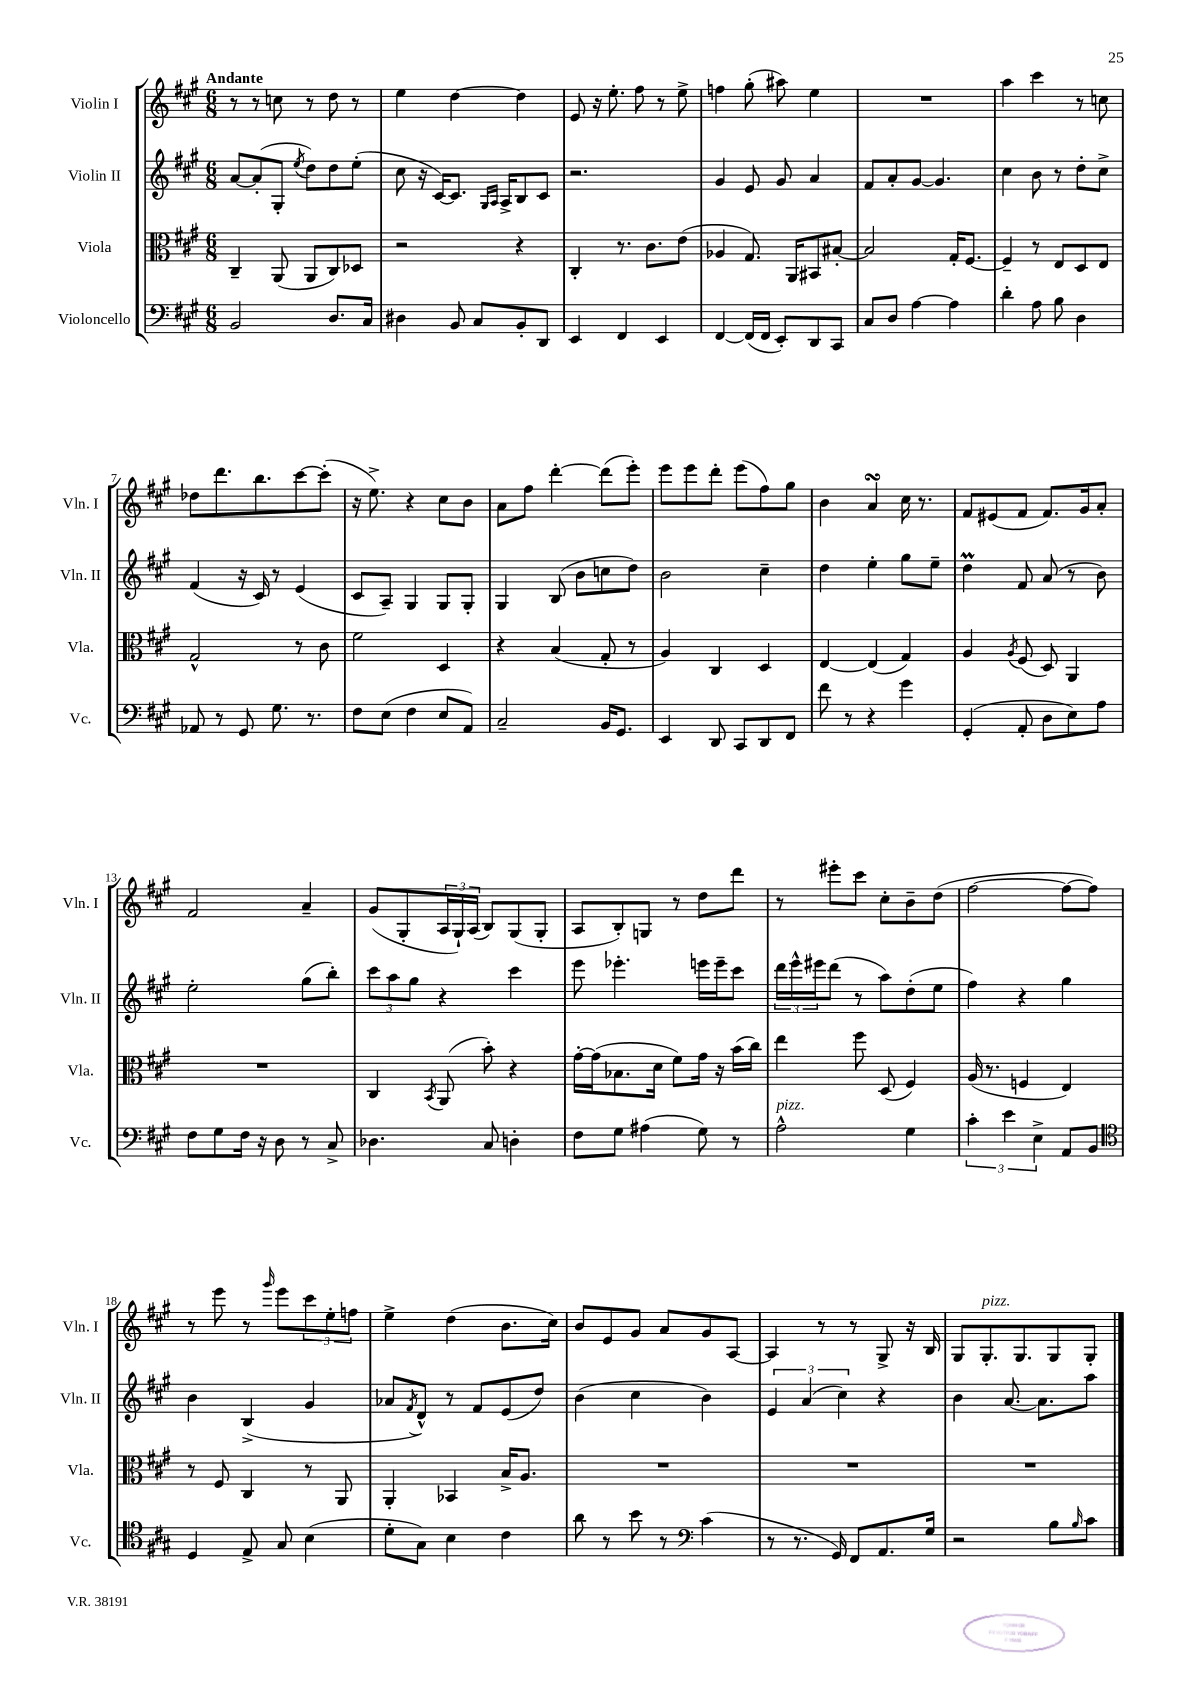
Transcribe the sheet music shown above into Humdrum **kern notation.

**kern	**kern	**kern	**kern
*staff4	*staff3	*staff2	*staff1
*clefF4	*clefC3	*clefG2	*clefG2
*k[f#c#g#]	*k[f#c#g#]	*k[f#c#g#]	*k[f#c#g#]
*M6/8	*M6/8	*M6/8	*M6/8
2BB	4C#~	[8a	8r
.	.	(8a']	8r
.	(8AA	8G#'	8cc
.	.	8qee	.
.	8AA	8dd)	8r
8.D	8C#)	8dd	8dd
.	8D-	(8ee'	8r
16C#	.	.	.
=	=	=	=
4D#	2r	8cc#	4ee
.	.	16r	.
.	.	[16c#)	.
8BB	.	8.c#]	[4dd
8C#	.	.	.
.	.	16qqG#	.
.	.	16qqA	.
.	.	16A^	.
8BB'	4r	8B	4dd]
8DD	.	8c#	.
=	=	=	=
4EE	4C#'	2.r	8e
.	.	.	16r
.	.	.	8.ee'
4FF#	8.r	.	.
.	.	.	8ff#
.	8.c#	.	.
4EE	.	.	8r
.	(8e	.	8ee^
=	=	=	=
[4FF#	4A-	4g#	4ff
(16FF#]	8.G#)	8e	(8gg#'
16FF#	.	.	.
8EE')	.	8g#	8aa#)
.	16AA	.	.
8DD	8BB#	4a	4ee
8CC#	[8B#'	.	.
=	=	=	=
8C#	2B#]	8f#	2.r
8D	.	8a'	.
[4A	.	[8g#	.
.	.	4.g#]	.
4A]	16G#'	.	.
.	[8.F#	.	.
=	=	=	=
4d'	4F#~]	4cc#	4aa
8A	8r	8b	4ccc#
8B	8E	8r	.
4D	8D	8dd'	8r
.	8E	8cc#^	8cc
=	=	=	=
8AA-	2G#^^	(4f#	8dd-
8r	.	.	8.ddd
8GG#	.	16r	.
.	.	16c#)	8.bb
8.G#	.	8r	.
.	8r	(4e	[8ccc#
8.r	.	.	.
.	8c#	.	(8ccc#']
=	=	=	=
8F#	2f#	8c#	16r
.	.	.	8.ee^)
(8E	.	8A~)	.
4F#	.	4G#	4r
8E	4D	8G#	8cc#
8AA)	.	8G#'	8b
=	=	=	=
2C#~	4r	4G#	8a
.	.	.	8ff#
.	(4B	(8B	[4ddd'
.	.	8b	.
16BB	8G#'	8cc	(8ddd]
8.GG#	.	.	.
.	8r	8dd)	8eee')
=	=	=	=
4EE	4A)	2b	8eee
.	.	.	8eee
8DD	4C#	.	8ddd'
8CC#	.	.	(8eee
8DD	4D	4cc#~	8ff#)
8FF#	.	.	8gg#
=	=	=	=
8f#	[4E	4dd	4b
8r	.	.	.
4r	(4E]	4ee'	4a
4g#	4G#)	8gg#	16cc#
.	.	.	8.r
.	.	8ee~	.
=	=	=	=
(4GG#'	4A	4dd	8f#
.	.	.	(8e#
.	8qA	.	.
8AA'	(8F#	8f#	8f#
8D	8D)	(8a	8.f#)
8E)	4AA	8r	.
.	.	.	16g#
8A	.	8b)	8a'
=	=	=	=
8F#	2.r	2ee'	2f#
8G#	.	.	.
16F#	.	.	.
16r	.	.	.
8D	.	.	.
8r	.	(8gg#	4a~
8C#^	.	8bb')	.
=	=	=	=
4.D-	4C#	12ccc#	(8g#
.	.	12aa	.
.	.	.	8G#'
.	.	12gg#	.
.	8qBB	.	.
.	(8AA	4r	24A
.	.	.	24G#`)
.	.	.	(24A
8C#	8b')	.	8B)
4D'	4r	4ccc#	(8G#
.	.	.	8G#'
=	=	=	=
8F#	[16g#'	8eee	8A
.	(16g#]	.	.
8G#	8.B-	4.eee-'	8B')
(4A#	.	.	8G
.	16d	.	.
.	8f#)	.	8r
8G#)	16g#	16eee	8dd
.	16r	16eee~	.
8r	(16b	8ccc#	8ddd
.	16cc#)	.	.
=	=	=	=
2A^^	4ee	24ddd	8r
.	.	24eee^^	.
.	.	24eee#	.
.	.	(8ddd	8eee#'
.	8ff#	8r	8ccc#
.	(8D	8aa)	8cc#'
4G#	4F#)	(8dd'	8b~
.	.	8ee	(8dd
=	=	=	=
6c#'	(16A	4ff#)	[2ff#
.	8.r	.	.
6e	.	.	.
.	4F	4r	.
6E^	.	.	.
8AA	4E)	4gg#	8ff#_
8BB	.	.	8ff#])
=	=	=	=
*clefC4	*	*	*
4D	8r	4b	8r
.	8F#	.	8eee
8E^	4C#	(4B^	8r
.	.	.	16qqggg#
8G#	.	.	8eee
(4B	8r	4g#	12ccc#
.	.	.	12ee'
.	8AA	.	.
.	.	.	12ff
=	=	=	=
8d'	4AA'	8a-	4ee^
.	.	8qf#	.
8G#)	.	8d^^)	.
4B	4BB-	8r	(4dd
.	.	8f#	.
4c#	16B^	(8e	8.b
.	8.A	.	.
.	.	8dd)	.
.	.	.	16cc#)
=	=	=	=
8a	2.r	(4b	8b
8r	.	.	8e
8b	.	4cc#	8g#
8r	.	.	8a
*clefF4	*	*	*
(4c#	.	4b)	8g#
.	.	.	[8A
=	=	=	=
8r	2.r	6e	4A]
8.r	.	.	.
.	.	(6a	.
.	.	.	8r
16GG#)	.	.	.
.	.	6cc#)	.
8FF#	.	.	8r
8.AA	.	4r	8G#^
.	.	.	16r
16G#	.	.	16B
=	=	=	=
2r	2.r	4b	8G#
.	.	.	8.G#'
.	.	[8.a	.
.	.	.	8.G#
.	.	8.a]	.
8B	.	.	8G#
16qqB	.	.	.
8c#	.	8aa	8G#'
==	==	==	==
*-	*-	*-	*-
